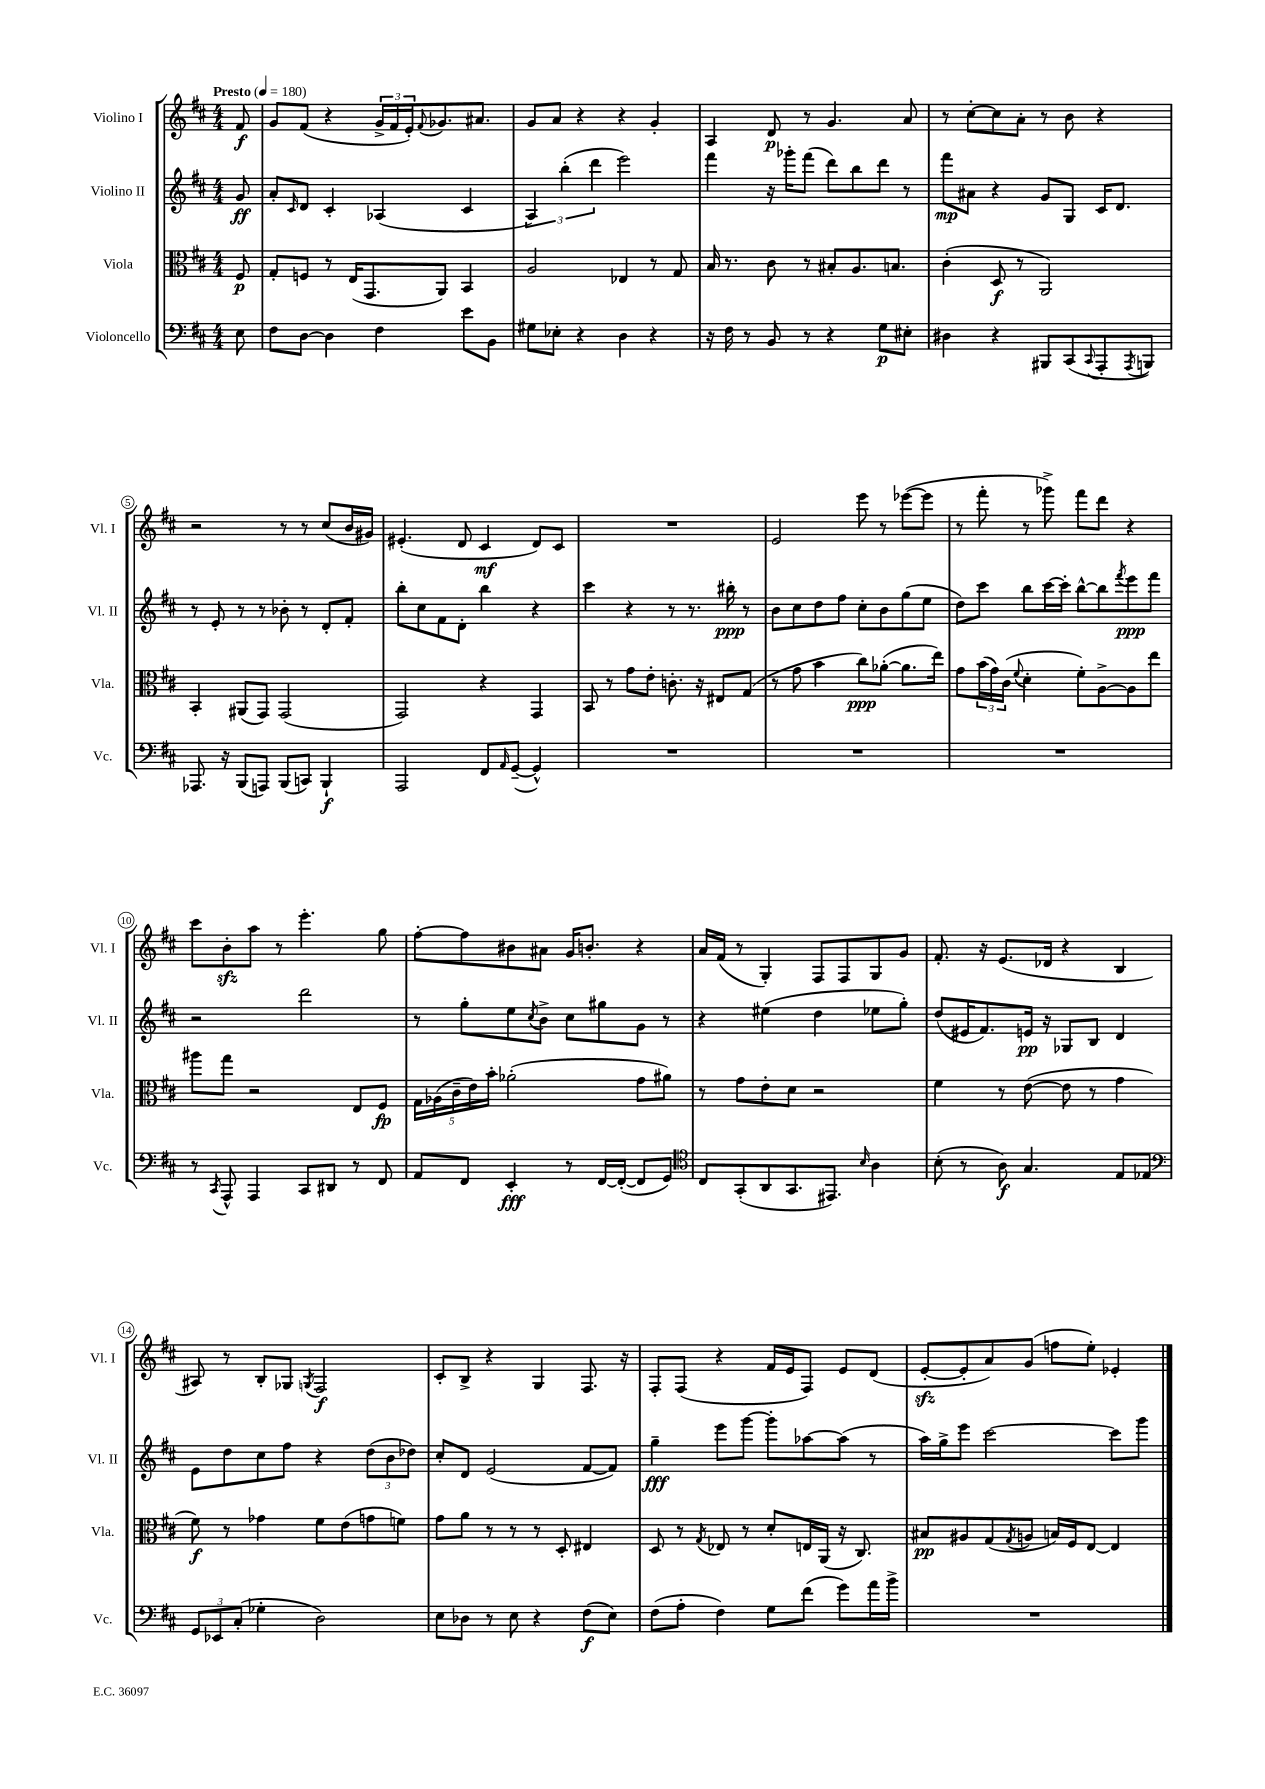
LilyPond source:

<<
\new StaffGroup <<
\new Staff = "s0" \with { instrumentName = "Violino I" shortInstrumentName = "Vl. I" } {
    \clef treble \key d \major \numericTimeSignature \time 4/4 \partial 8 \tempo "Presto" 4 = 180
    fis'8\f |
    g'8 fis'8( r4 \tuplet 3/2 { g'16-> fis'16 e'16-.) } \appoggiatura { fis'8 } ges'8. ais'8. |
    g'8 a'8 r4 r4 g'4-. |
    a4 d'8\p r8 g'4. a'8 |
    r8 cis''8~-. cis''8 a'8-. r8 b'8 r4 |
    r2 r8 r8 cis''8( b'16 gis'16) |
    eis'4.-.( d'8 cis'4\mf d'8) cis'8 |
    R1 |
    e'2 e'''8 r8 ees'''8~( ees'''8 |
    r8 fis'''8-. r8 ges'''8->) fis'''8 d'''8 r4 |
    cis'''8 b'8-.\sfz a''8 r8 e'''4.-. g''8 |
    fis''8~-. fis''8 bis'8 ais'8 g'16 b'8.-. r4 |
    a'16 fis'16( r8 g4-.) fis8 fis8 g8 g'8 |
    fis'8.-. r16 e'8.( des'16 r4 b4 |
    ais8) r8 b8-. ges8 \acciaccatura { g8 } fis2\f |
    cis'8-. b8-> r4 g4 fis8. r16 |
    fis8-. fis8( r4 fis'16 e'16 fis8) e'8 d'8( |
    e'8~-.\sfz e'8-. a'8) g'8( f''8 e''8-.) ees'4-. \bar "|." |
}
\new Staff = "s1" \with { instrumentName = "Violino II" shortInstrumentName = "Vl. II" } {
    \clef treble \key d \major \numericTimeSignature \time 4/4 \partial 8
    g'8\ff |
    a'8-. \grace { cis'16 } d'8 cis'4-. aes4( cis'4 |
    \tuplet 3/2 { a4) b''4-.( d'''4 } e'''2) |
    fis'''4 r16 ges'''16-. fis'''8( d'''8) b''8 d'''8 r8 |
    fis'''8\mp ais'8 r4 g'8 g8 cis'16 d'8. |
    r8 e'8-. r8 r8 bes'8-. r8 d'8-. fis'8-. |
    b''8-. cis''8 fis'8 d'8-. b''4 r4 |
    cis'''4 r4 r8 r8. bis''16-.\ppp r8 |
    b'8 cis''8 d''8 fis''8 cis''8-. b'8 g''8( e''8 |
    d''8) cis'''8 b''8 cis'''16~ cis'''16-. b''8~-^ b''8 \acciaccatura { fis'''8 } e'''8\ppp fis'''8 |
    r2 d'''2 |
    r8 g''8-. e''8 \acciaccatura { cis''8 } b'8-> cis''8 gis''8 g'8 r8 |
    r4 eis''4( d''4 ees''8 g''8-.) |
    d''8( eis'16 fis'8.) e'16\pp r16 ges8 b8 d'4 |
    e'8 d''8 cis''8 fis''8 r4 \tuplet 3/2 { d''8( b'8 des''8) } |
    cis''8-. d'8 e'2( fis'8~ fis'8) |
    g''4--\fff e'''8 g'''8~ g'''8-. aes''8~ aes''8( r8 |
    a''16) g''16-> e'''8 cis'''2~ cis'''8 g'''8 \bar "|." |
}
\new Staff = "s2" \with { instrumentName = "Viola" shortInstrumentName = "Vla." } {
    \clef alto \key d \major \numericTimeSignature \time 4/4 \partial 8
    fis8\p |
    g8-. f8 r8 e16( g,8. a,8) b,4 |
    a2 ees4 r8 g8 |
    b16 r8. cis'8 r8 bis8-. a8. b8. |
    cis'4-.( d8\f r8 a,2) |
    b,4-. ais,8( g,8) g,2( |
    g,2) r4 g,4 |
    b,8 r8 g'8 e'8-. c'8.-. r16 eis8 g8( |
    r8 g'8 b'4 cis''8\ppp) aes'8~-.( aes'8. e''16) |
    g'8 \tuplet 3/2 { b'16( g'16) cis'16( } \appoggiatura { fis'8 } d'4-. fis'8-.) a8~-> a8 e''8 |
    ais''8 g''8 r2 e8 fis8\fp |
    \tuplet 5/4 { g16 aes16( cis'16-- e'16) b'16-. } aes'2-.( g'8 ais'8) |
    r8 g'8 e'8-. d'8 r2 |
    fis'4 r8 e'8~( e'8 r8 g'4 |
    fis'8\f) r8 ges'4 fis'8 e'8( g'8 f'8) |
    g'8 a'8 r8 r8 r8 d8-. eis4 |
    d8 r8 \acciaccatura { g8 } ees8 r8 d'8-. e16 a,16( r16 cis8.) |
    bis8\pp ais8 g8( \acciaccatura { g8 } a8 b16) fis16 e8~ e4 \bar "|." |
}
\new Staff = "s3" \with { instrumentName = "Violoncello" shortInstrumentName = "Vc." } {
    \clef bass \key d \major \numericTimeSignature \time 4/4 \partial 8
    e8 |
    fis8 d8~ d4 fis4 e'8 b,8 |
    gis8 ees8-. r4 d4 r4 |
    r16 fis16 r8 b,8 r8 r4 g8\p eis8-. |
    dis4 r4 bis,,8 cis,8( \appoggiatura { cis,8 } a,,8-. \acciaccatura { a,,8 } b,,8) |
    aes,,8. r16 b,,8( a,,8) b,,8( c,8) b,,4-!\f |
    a,,2 fis,8 \grace { a,16 } g,8~--( g,4-^) |
    R1 |
    R1 |
    R1 |
    r8 \acciaccatura { cis,8 } a,,8-^ a,,4 cis,8 dis,8 r8 fis,8 |
    a,8 fis,8 e,4-.\fff r8 fis,16~ fis,16~-.( fis,8 g,8) |
    \clef tenor cis8 g,8-.( a,8 g,8. eis,8.) \grace { b16 } a4 |
    b8-.( r8 a8\f) g4. e8 ees8 |
    \clef bass \tuplet 3/2 { g,8 ees,8 cis8-.( } ges4-. d2) |
    e8 des8 r8 e8 r4 fis8\f( e8) |
    fis8( a8-. fis4) g8 fis'8( g'8) a'16 b'16-> |
    R1 \bar "|." |
}
>>
>>
\layout { \context { \Score \override BarNumber.stencil = #(make-stencil-circler 0.1 0.3 ly:text-interface::print) } }
